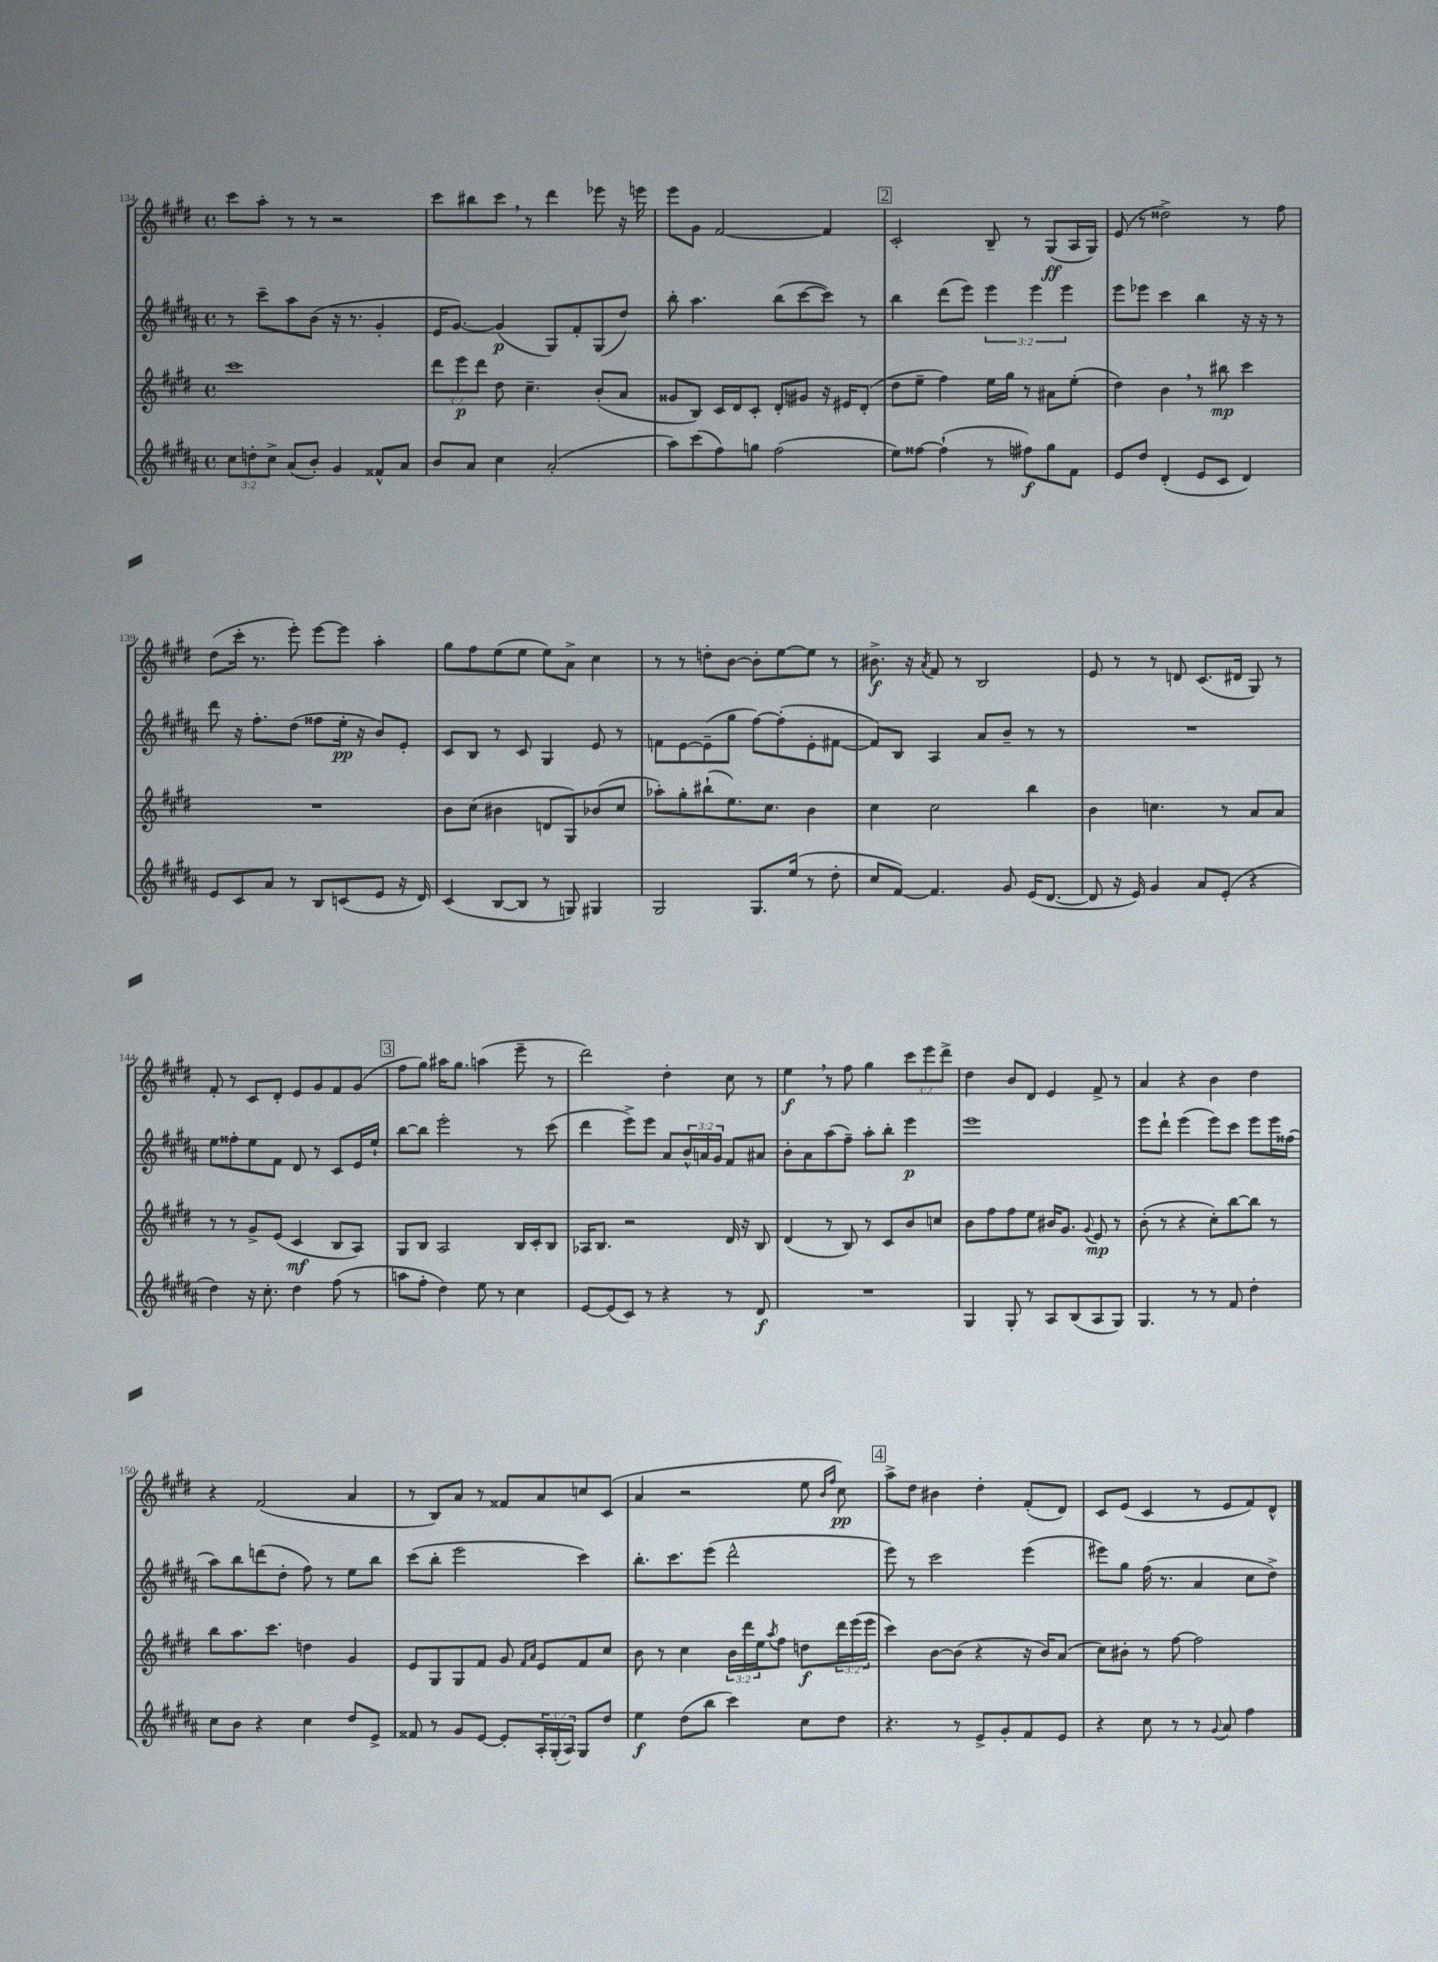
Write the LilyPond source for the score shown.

<<
\new StaffGroup <<
\new Staff = "s0" {
    \clef treble \key e \major \defaultTimeSignature \time 4/4 \override Staff.TupletNumber.text = #tuplet-number::calc-fraction-text
    cis'''8 a''8-. r8 r8 r2 |
    cis'''8 bis''8 cis'''8 \breathe r8 dis'''4 ees'''8 r16 e'''16 |
    e'''8 gis'8 fis'2~ fis'4 |
    \mark \markup { \box "2" } cis'2-. b8-- r8 gis8\ff( a16 gis16) |
    e'8( r8 disis''2->) r8 fis''8 |
    dis''8( cis'''16-. r8. e'''8-.) e'''8~ e'''8 a''4-. |
    gis''8 fis''8 e''8( e''8 e''8) a'8-> cis''4 |
    r8 r8 d''8-. b'8~ b'8-. e''8~ e''8 r8 |
    bis'8.->\f r16 \acciaccatura { a'8 } fis'8 r8 b2 |
    e'8 r8 r8 d'8 cis'8.( dis'16 gis8) r8 |
    fis'8-. r8 cis'8 dis'8-. e'8 gis'8 fis'8 gis'8( |
    \mark \markup { \box "3" } fis''8 gis''8) ais''16 gis''8. a''4( e'''8-- r8 |
    dis'''2) dis''4-. cis''8 r8 |
    e''4\f \breathe r8 fis''8 gis''4 \tuplet 3/2 { cis'''8 e'''8 dis'''8-> } |
    dis''4 b'8 dis'8 e'4 fis'8-> r8 |
    a'4 r4 b'4 dis''4 |
    r4 fis'2( a'4 |
    r8 b8) a'8 r8 fisis'8 a'8 c''8 cis'8( |
    a'4 r2 e''8 \grace { b'16 fis''16 } cis''8\pp) |
    \mark \markup { \box "4" } a''8-> dis''8 bis'4 dis''4-. fis'8-.( dis'8) |
    cis'8 e'8( cis'4 r8 e'8 fis'8) dis'8-^ \bar "|." |
}
\new Staff = "s1" {
    \clef treble \key b \major \defaultTimeSignature \time 4/4 \override Staff.TupletNumber.text = #tuplet-number::calc-fraction-text
    r8 cis'''8-- ais''8 b'8( r16 r8. gis'4-. |
    e'16 gis'8.~) gis'4\p( gis8) fis'8-. gis8( dis''8) |
    b''8-. ais''4. b''8( cis'''8~ cis'''8) r8 |
    \mark \markup { \box "2" } b''4 dis'''8( e'''8) \tuplet 3/2 { e'''4 e'''4 e'''4 } |
    e'''8 ees'''8 cis'''4 b''4 r16 r16 r8 |
    dis'''8 r16 fis''8.-. dis''8( fisis''8 e''16-.\pp r16 b'8) e'8-. |
    cis'8 b8 r8 cis'8 gis4 e'8 r8 |
    f'8 e'8~ e'8--( gis''8 fis''8~) fis''8-.( e'8-. fis'8~ |
    fis'8) b8 ais4 ais'8 b'8-- r8 r8 |
    R1 |
    e''8 fisis''8-. e''8 fis'8 dis'8 r8 cis'8 e'16 e''16-! |
    \mark \markup { \box "3" } b''8~ b''8 e'''2-. r8 cis'''8( |
    dis'''4 e'''8->) e'''8 ais'8 \tuplet 3/2 { b'16-^ a'16 gis'16 } fis'8 ais'8 |
    b'8-. ais'8 ais''8( fis''8--) ais''8-. b''8-. e'''4\p |
    e'''1 |
    e'''8 dis'''8-! e'''4( e'''8) cis'''8 e'''8 e'''16 fisis''16( |
    ais''8) b''8 d'''8( dis''8-. fis''8) r8 e''8 b''8 |
    cis'''8( b''8-. e'''2 cis'''4) |
    b''8.-. cis'''8. e'''8( dis'''2-^ |
    \mark \markup { \box "4" } e'''8) r8 cis'''2 e'''4( |
    eis'''8) gis''8 fis''16( r8. ais'4 cis''8 dis''8->) \bar "|." |
}
\new Staff = "s2" {
    \clef treble \key e \major \defaultTimeSignature \time 4/4 \override Staff.TupletNumber.text = #tuplet-number::calc-fraction-text
    cis'''1 |
    \tuplet 3/2 { dis'''8 e'''8\p dis'''8 } dis''8 cis''4.-- b'8-.( a'8 |
    gisis'8 b8) cis'16 dis'16 cis'8-. dis'8-. gis'8 r16 eis'16 dis'8-.( |
    \mark \markup { \box "2" } dis''8 e''8-- fis''4) e''16 gis''16 r8 ais'8 e''8-.( |
    dis''4) b'4 \breathe r8 bis''8\mp cis'''4 |
    R1 |
    b'8 cis''8( bis'4 d'8 gis8) bes'8( cis''8 |
    aes''8-.) gis''8-. bis''8-!( e''8.) cis''8. b'4 |
    cis''4 cis''2 b''4 |
    b'4 c''4. r8 a'8 a'8 |
    r8 r8 gis'8-> e'8( cis'4\mf b8 a8) |
    \mark \markup { \box "3" } gis8 b8 a2 b16 cis'16-. b8 |
    aes16 b8. r2 dis'16 r16 b8 |
    dis'4( r8 b8) r8 cis'8 b'8 c''8 |
    b'8 fis''8 fis''8 e''8 bis'16 gis'8. \appoggiatura { gis'8 } e'8\mp r8 |
    b'8-.( r8 r4 cis''8-.) b''8~ b''8 r8 |
    b''8 a''8. cis'''8. d''4 gis'4 |
    e'8 gis8 gis8 fis'8 gis'8 \grace { fis'16 a'16 } e'8 fis'8 cis''8 |
    b'8 r8 cis''4 \tuplet 3/2 { b'16 dis'''16 e''16 } \acciaccatura { a''8 } fis''8 d''8\f \tuplet 3/2 { dis'''16 e'''16( e'''16 } |
    \mark \markup { \box "4" } cis'''4) b'8~ b'8( r4 r16 b'16) a'8( |
    cis''8) bis'8-. r8 fis''8~ fis''2 \bar "|." |
}
\new Staff = "s3" {
    \clef treble \key b \major \defaultTimeSignature \time 4/4 \override Staff.TupletNumber.text = #tuplet-number::calc-fraction-text
    \tuplet 3/2 { cis''8 d''8-. cis''8-> } ais'8( b'8-.) gis'4 fisis'8-^ ais'8 |
    b'8 ais'8 cis''4 ais'2-.( |
    ais''8) cis'''8( fis''8) g''8 fis''2( |
    \mark \markup { \box "2" } e''8) fisis''8~ fisis''4-!( r8 fis''8\f) gis''8 fis'8 |
    e'8 dis''8 dis'4-.( e'8 cis'8 dis'4) |
    e'8 cis'8 ais'8 r8 b8 c'8( e'8 r16 dis'16) |
    cis'4( b8~ b8 r8 g8) gis4 |
    gis2 gis8. e''16( r8 dis''8-. |
    cis''8 fis'8~) fis'4. gis'8 e'16( dis'8.~ |
    dis'8 r16 e'16) gis'4 ais'8 e'8-.( r4 |
    dis''4) r16 cis''8.-. dis''4 fis''8( r8 |
    \mark \markup { \box "3" } a''8 fis''8-. dis''4) e''8 r8 cis''4 |
    e'8~ e'8( cis'8) r8 r4 r8 dis'8\f |
    R1 |
    gis4 gis8-. r8 ais8 b8( ais8 gis8) |
    gis4. r8 r8 fis'8 dis''4-. |
    cis''8 b'8 r4 cis''4 dis''8 e'8-> |
    fisis'8 r8 gis'8 e'8~ e'8-. \tuplet 3/2 { ais16-. gis16-.( ais16) } gis8 dis''8 |
    e''4\f dis''8( b''8 cis'''4) cis''8 dis''8 |
    \mark \markup { \box "4" } r4. r8 e'8-> gis'8-. fis'8 e'8 |
    r4 cis''8 r8 r8 \appoggiatura { gis'8 } ais'8 fis''4 \bar "|." |
}
>>
>>
\layout { \context { \Score currentBarNumber = #134 } }
